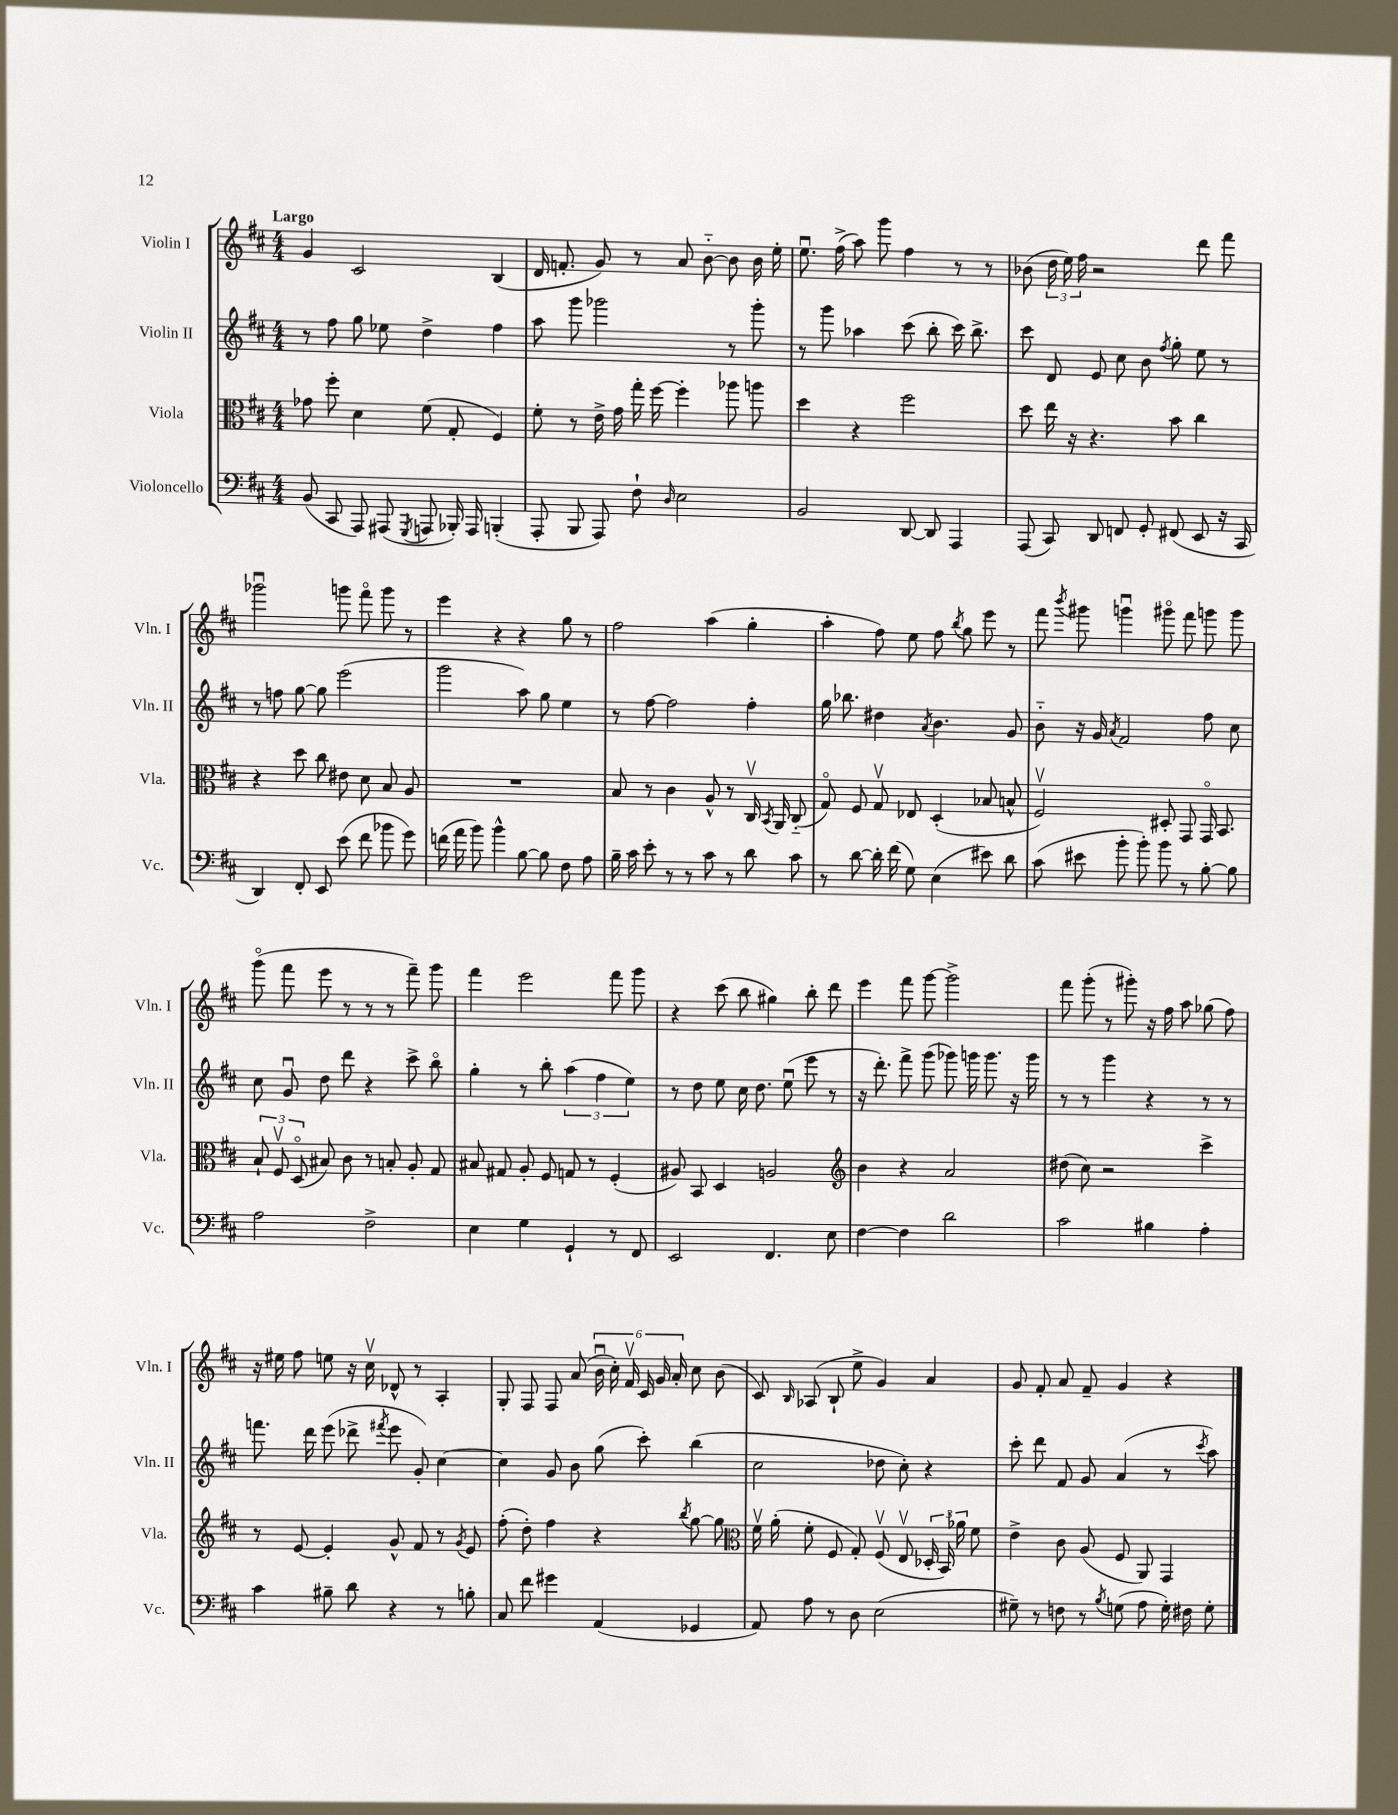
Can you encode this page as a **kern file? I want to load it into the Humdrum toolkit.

**kern	**kern	**kern	**kern
*part4	*part3	*part2	*part1
*staff4	*staff3	*staff2	*staff1
*I"Violoncello	*I"Viola	*I"Violin II	*I"Violin I
*I'Vc.	*I'Vla.	*I'Vln. II	*I'Vln. I
*clefF4	*clefC3	*clefG2	*clefG2
*k[f#c#]	*k[f#c#]	*k[f#c#]	*k[f#c#]
*M4/4	*M4/4	*M4/4	*M4/4
=1	=1	=1	=1
!	!	!	!LO:TX:a:B:t=Largo
(8BB/	8g-X\	8r	4g/
8CC#/	8ff#'\	8ff#\	.
8AAA/)	4d\	8gg\	2c#/
(8AAA#X/	.	8ee-X\	.
8qGGG/	.	.	.
8AAAn/	(8f#\	4dd^\	.
16BBB-X'/)	8G'/	.	.
16AAA/	.	.	.
(4BBBn'/	4F#/)	4ff#\	(4B/
=2	=2	=2	=2
8AAA'/	8f#'\	8aa\	16d/
.	.	.	8.fn'/
8BBB/	8r	8ggg\	.
8AAA/)	16e^\	2ggg-X\	8g/)
.	16g\	.	.
8F#`\	16gg'\	.	8r
.	[16ff#\	.	.
16qqD/	.	.	.
2E\	4ff#'\]	.	8a/
.	.	.	[8b\
.	8aa-X\	8r	8b\]
.	8aan\	8ggg-'\	16b\
.	.	.	16ee'\
=3	=3	=3	=3
2BB/	4dd\	8r	8.eeu\
.	.	8ggg\	.
.	.	.	(16ff#^\
.	4r	4aa-X\	8aa\)
.	.	.	8ggg\
[8DD/	2ff#\	(8ccc#\	4ff#\
8DD/]	.	8bb'\	.
4AAA/	.	16ccc#\)	8r
.	.	8.bb^\	.
.	.	.	8r
=4	=4	=4	=4
(8AAA/	8dd\	8ccc#\	(8b-X\
8CC#/)	16ee\	8d/	24dd\
.	.	.	24ee\)
.	16r	.	.
.	.	.	24ff#\
8DD/	4.r	8e/	2r
8FFn/	.	8cc#\	.
8GG'/	.	8b\	.
.	.	8qff#/	.
(8FF#X/	8b\	8gg'\	.
8EE/	4cc#\	8ee\	8ddd\
16r	.	8r	8fff#\
16CC#/	.	.	.
!!LO:LB:g=z
=5	=5	=5	=5
4DD/)	4r	8r	2ggg-Xu\
.	.	8ffn\	.
8FF#'/	8dd\	[8gg\	.
8EE/	8cc#\	8gg\]	.
(8e\	8e#X\	(2eee\	8gggn\
8f#\	8d\	.	8fff#\
8b-X\	8B/	.	8ggg\
8g\)	8A/	.	8r
=6	=6	=6	=6
(16fn\	1r	2ggg\	4eee\
16a\	.	.	.
8b\)	.	.	.
4b^^\	.	.	4r
[8B\	.	8aa\)	4r
8B\]	.	8gg\	.
8F#\	.	4ee\	8gg\
8A\	.	.	8r
=7	=7	=7	=7
16B~\	8B/	8r	2ff#\
16c#\	.	.	.
8e'\	8r	[8ff#\	.
8r	4c#\	2ff#\]	.
8r	.	.	.
8c#\	8A^^/	.	(4aa\
8r	8r	.	.
8d\	16C#v/	4ff#'\	4gg'\
.	8qBB/	.	.
.	16AA/	.	.
8c#\	(8C#/	.	.
=8	=8	=8	=8
8r	8G/)	16gg\	4aa'\
.	.	8.bb-X\	.
[8d\	8F#/	.	.
16d'\]	8Gv/	4dd#X\	8ff#\)
(16f#\	.	.	.
8G\)	8E-X/	.	8ee\
.	.	8qa/	.
(4E\	(4D'/	4.b\	8ff#\
.	.	.	8qbb/
.	.	.	8gg\
8e#X\)	8B-X/	.	8eee\
8d\	8Bn^^/	8g/	8r
=9	=9	=9	=9
(8c#\	2F#v/)	8b\	8fff#\
.	.	.	8qbbb/
8e#X\	.	16r	8ggg#X\
.	.	16g/	.
.	.	8qa/	.
8b'\	.	2f#/	4gggnu\
8b'\)	.	.	.
8b\	8D#X'/	.	8ggg#X\
8r	8GG/	.	8fff#\
[8B'\	16GG/	8ff#\	8gggn\
.	8.BB/	.	.
8B\]	.	8cc#\	8ggg\
!!LO:LB:g=z
=10	=10	=10	=10
2A\	12B`/	8cc#\	(8ggg\
.	12F#v/	.	.
.	.	8gu/	8fff#\
.	(12D/	.	.
.	8B#X/)	8dd\	8eee\
.	8c#\	8ddd\	8r
2F#^\	8r	4r	8r
.	8Bn'/	.	8r
.	8A'/	8ccc#^\	8fff#~\)
.	8G/	8bb\	8ggg\
=11	=11	=11	=11
4E\	8B#X/	4gg'\	4fff#\
.	8G#X/	.	.
4G\	8A'/	8r	2eee\
.	8F#/	8bb'\	.
4GG`/	8Gn/	(6aa\	.
.	8r	.	.
.	.	6ff#\	.
8r	(4F#'/	.	8fff#\
.	.	6ee\)	.
8FF#/	.	.	8ggg\
=12	=12	=12	=12
2EE/	8A#X/)	8r	4r
.	8BB/	8dd\	.
.	4D/	8ee\	(8ccc#\
.	.	16cc#\	8bb\
.	.	8.dd\	.
4.FF#/	2An/	.	4gg#X\)
.	.	(8eeu\	.
.	.	8eee\	8bb'\
8E\	.	8r	8ddd\
=13	=13	=13	=13
*	*clefG2	*	*
[4F#\	4b\	16r	4eee\
.	.	8.ddd'\)	.
4F#\]	4r	8fff#^\	8fff#\
.	.	(8ggg\	[8ggg\
2d\	2a/	8ggg-X\)	2ggg^\]
.	.	16gggn\	.
.	.	8.ggg\	.
.	.	16r	.
.	.	16ggg\	.
=14	=14	=14	=14
2c#\	(8dd#X\	8r	8fff#\
.	8cc#\)	8r	(8ggg'\
.	2r	4ggg\	8r
.	.	.	8ggg#X'\)
4B#X\	.	4r	16r
.	.	.	16ff#\
.	.	.	8aa\
4A'\	4ccc#^\	8r	(8gg-X\
.	.	8r	8ff#\)
!!LO:LB:g=z
=15	=15	=15	=15
4c#\	8r	8.fffn\	16r
.	.	.	16ee#X\
.	[8e/	.	8ff#\
.	.	16ddd\	.
8B#X~\	4e'/]	(8eee\	8een\
8d\	.	8ddd-X^\	16r
.	.	.	16cc#v\
.	.	8qfff#X/	.
4r	8g^^/	8eee\	8d-X^^/
.	8f#/	8g'/)	8r
8r	8r	[4cc#\	4A'/
.	8qg/	.	.
8Bn'\	8e/	.	.
=16	=16	=16	=16
8C#/	(8ff#'\	4cc#\]	8G'/
8f#\	8dd'\)	.	8F#/
4g#X\	4ff#\	8g/	8F#/
.	.	8b\	(8a/
(4AA/	4r	(8gg\	24bu\
.	.	.	24cc#'\)
.	.	.	24f#v/
.	.	8ccc#'\)	24c#/
.	.	.	24g/
.	.	.	24a'/
.	8qbb/	.	.
4GG-X/	[8gg\	(4bb\	8cc#\
.	8gg\]	.	(8b\
=17	=17	=17	=17
*	*clefC3	*	*
8AA/)	16f#v\	2cc#\	8c#/)
.	(16a'\	.	.
.	.	.	16qqB/
8A\	8f#'\	.	(8A-X/
8r	8F#/	.	8B`/
8D\	8G'/)	.	8ee^\
(2E\	(8F#v/	8dd-X\	4g/)
.	8Ev/	8cc#'\)	.
.	24D-X'/	4r	4a/
.	24BB/)	.	.
.	24a-X\	.	.
.	8f#\	.	.
=18	=18	=18	=18
8G#X~\)	4e^\	8ccc#'\	8g/
8r	.	8ddd\	8f#'/
8Fn\	8c#\	8f#/	8a/
8r	(8A/	8g/	8f#~/
8qB/	.	.	.
(8Gn\	8F#/	(4a/	4g/
8A\	8AA/)	.	.
16G'\)	4GG/	8r	4r
16F#X\	.	.	.
.	.	8qccc#/	.
8G'\	.	8aa\)	.
==	==	==	==
*-	*-	*-	*-
